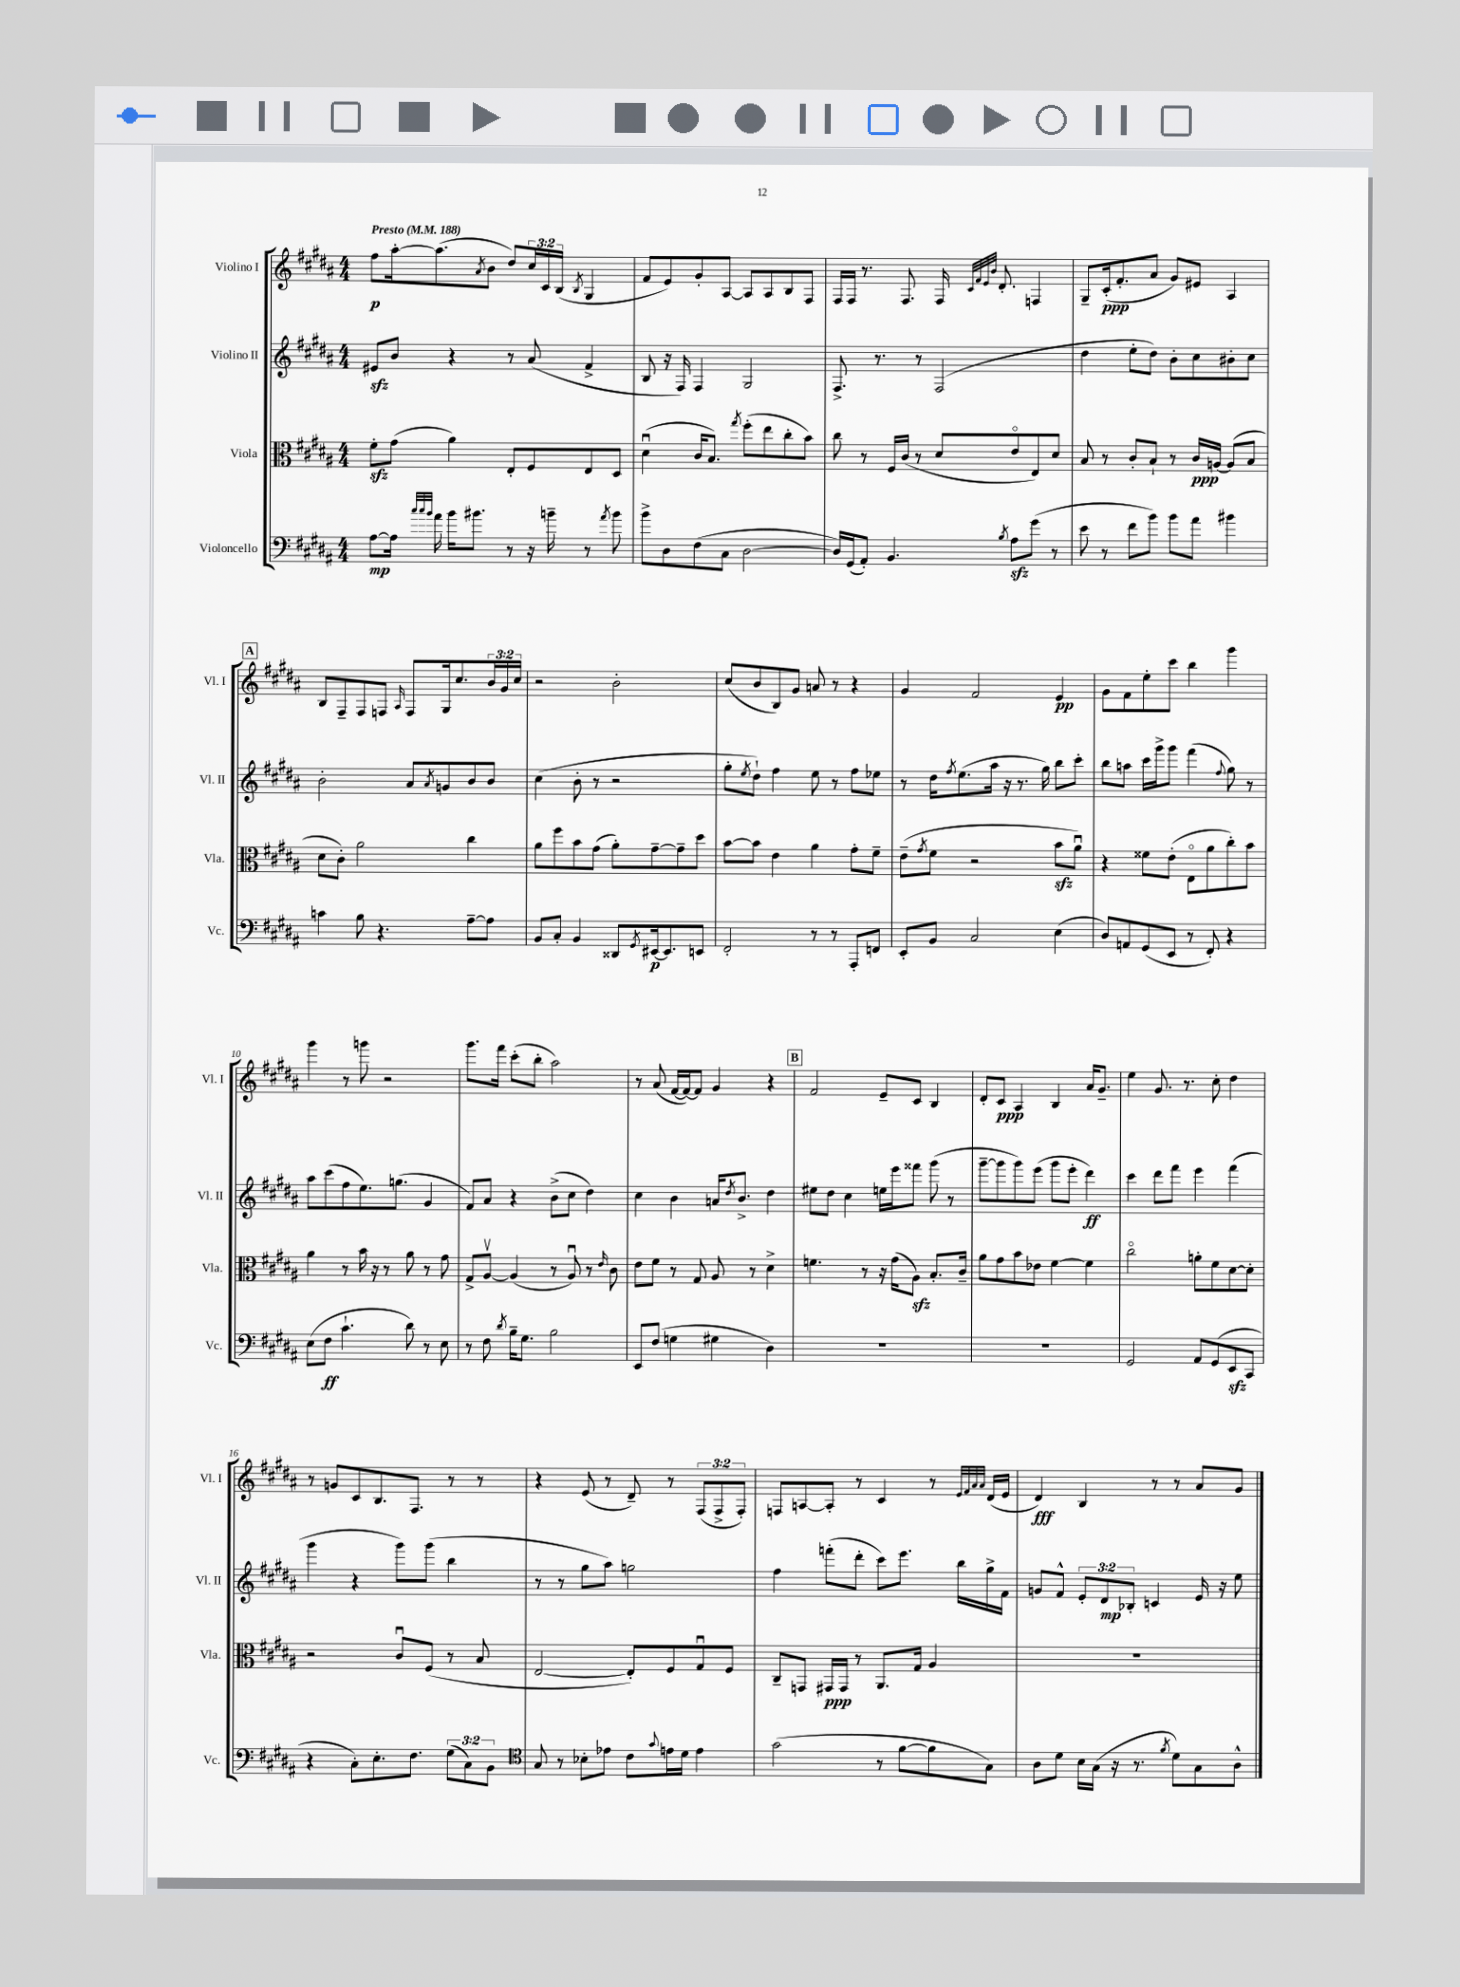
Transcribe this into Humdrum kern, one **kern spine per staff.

**kern	**dynam	**kern	**dynam	**kern	**dynam	**kern	**dynam
*part4	*part4	*part3	*part3	*part2	*part2	*part1	*part1
*staff4	*staff4	*staff3	*staff3	*staff2	*staff2	*staff1	*staff1
*I"Violoncello	*	*I"Viola	*	*I"Violino II	*	*I"Violino I	*
*I'Vc.	*	*I'Vla.	*	*I'Vl. II	*	*I'Vl. I	*
*clefF4	*	*clefC3	*	*clefG2	*	*clefG2	*
*k[f#c#g#d#a#]	*	*k[f#c#g#d#a#]	*	*k[f#c#g#d#a#]	*	*k[f#c#g#d#a#]	*
*M4/4	*	*M4/4	*	*M4/4	*	*M4/4	*
*MM188	*	*MM188	*	*MM188	*	*MM188	*
=1	=1	=1	=1	=1	=1	=1	=1
!	!	!	!	!	!	!LO:TX:a:B:t=Presto	!
[8A#\L	mp	8f#zz'\L	.	8e#Xzz/L	.	8ff#\L	p
16A#\Jk]	.	(8g#\J	.	8b/J	.	[16aa#'\k	.
32qqcc#/LLL	.	.	.	.	.	.	.
32qqcc#/	.	.	.	.	.	.	.
32qqb/JJJ	.	.	.	.	.	.	.
16a#\	.	.	.	.	.	(8.aa#\]	.
16b\KL	.	4a#\)	.	4r	.	.	.
8.b#X\J	.	.	.	.	.	.	.
.	.	.	.	.	.	8qa#/	.
.	.	.	.	.	.	8b\J	.
8r	.	8E'/L	.	8r	.	8dd#/L)	.
16r	.	8F#/	.	(8a#/	.	24cc#/L	.
.	.	.	.	.	.	24c#/	.
16bn~\	.	.	.	.	.	.	.
.	.	.	.	.	.	(24B/JJ	.
.	.	.	.	.	.	8qB/	.
8r	.	8E/	.	4f#^/	.	4G#/	.
8qa#/	.	.	.	.	.	.	.
8b\	.	8D#/J	.	.	.	.	.
=2	=2	=2	=2	=2	=2	=2	=2
8b^\L	.	(4d#u\	.	8B/	.	8f#/L	.
8D#\	.	.	.	16r	.	8e/)	.
.	.	.	.	16F#/)	.	.	.
(8F#\	.	16c#/KL	.	4F#/	.	8g#'/	.
.	.	8.B/J)	.	.	.	.	.
8C#\J	.	.	.	.	.	[8A#/J	.
.	.	8qgg#/	.	.	.	.	.
[2D#\	.	(8ff#'\L	.	2G#/	.	8A#/L]	.
.	.	8ee\	.	.	.	8A#/	.
.	.	8cc#'\	.	.	.	8B/	.
.	.	8b\J)	.	.	.	8F#/J	.
=3	=3	=3	=3	=3	=3	=3	=3
16D#/LL])	.	8cc#\	.	8.F#^/	.	16F#/LL	.
(16GG#/J	.	.	.	.	.	16F#/JJ	.
8AA#'/J)	.	8r	.	.	.	8.r	.
.	.	.	.	8.r	.	.	.
4.BB/	.	16F#/LL	.	.	.	.	.
.	.	(16c#/JJ	.	.	.	8.F#/	.
.	.	8r	.	8r	.	.	.
.	.	8d#/L	.	(2F#/	.	16F#/	.
.	.	.	.	.	.	32qqc#/LLL	.
.	.	.	.	.	.	32qqf#/	.
.	.	.	.	.	.	32qqe/	.
.	.	.	.	.	.	32qqb/JJJ	.
.	.	.	.	.	.	8.d#'/	.
8qB/	.	.	.	.	.	.	.
8A#zz\L	.	8e/	.	.	.	.	.
(8g#\J	.	8E/)	.	.	.	4Fn/	.
8r	.	8d#/J	.	.	.	.	.
=4	=4	=4	=4	=4	=4	=4	=4
8e\	.	8B/	.	4dd#\	.	8G#~/L	.
8r	.	8r	.	.	.	(16c#'/k	ppp
.	.	.	.	.	.	8.f#'/	.
8f#\L	.	8c#'/L	.	8ee'\L	.	.	.
8b\J)	.	8B`/J	.	8dd#\J)	.	8a#/J	.
8b\L	.	8r	.	8b'\L	.	8g#/L)	.
8a#\J	.	16c#/LL	ppp	8cc#\	.	8e#X/J	.
.	.	[16An/JJ	.	.	.	.	.
4b#X\	.	(8A/L]	.	8b#X'\	.	4A#/	.
.	.	8B/J	.	8cc#\J	.	.	.
!!LO:LB:g=z
!!LO:REH:place=s1:t=A
=5	=5	=5	=5	=5	=5	=5	=5
4cn\	.	8d#\L	.	2b'\	.	8B/L	.
.	.	8c#'\J)	.	.	.	8F#~/	.
8B\	.	2a#\	.	.	.	8F#/	.
4.r	.	.	.	.	.	8Fn/J	.
.	.	.	.	.	.	16qqA#/	.
.	.	.	.	8a#/L	.	8F/L	.
.	.	.	.	8qa#/	.	.	.
.	.	.	.	8gn/	.	16G#/k	.
.	.	.	.	.	.	8.cc#/	.
[8A#~\L	.	4cc#\	.	8b/	.	.	.
8A#\J]	.	.	.	8b/J	.	24b/L	.
.	.	.	.	.	.	24g#/	.
.	.	.	.	.	.	24cc#/JJ	.
=6	=6	=6	=6	=6	=6	=6	=6
8BB/L	.	8a#\L	.	(4cc#\	.	2r	.
8C#'/J	.	8ff#\	.	.	.	.	.
4BB/	.	8b\	.	8b'\	.	.	.
.	.	(8g#\J	.	8r	.	.	.
8DD##X/L	.	8a#'\L)	.	2r	.	2b'\	.
8qGG#/	.	.	.	.	.	.	.
[16EE#X/k	p	[8g#~\	.	.	.	.	.
8.EE#/]	.	.	.	.	.	.	.
.	.	8g#~\]	.	.	.	.	.
8EEn/J	.	8dd#\J	.	.	.	.	.
=7	=7	=7	=7	=7	=7	=7	=7
2FF#'/	.	[8b\L	.	8gg#'\L	.	(8cc#/L	.
.	.	.	.	8qee/	.	.	.
.	.	8b\J]	.	8dd#`\J)	.	8b/	.
.	.	4e\	.	4ff#\	.	8B/)	.
.	.	.	.	.	.	8g#/J	.
8r	.	4a#\	.	8ee\	.	8an/	.
8r	.	.	.	8r	.	8r	.
8AAA#'/L	.	8g#'\L	.	8ff#\L	.	4r	.
8FFn/J	.	8f#~\J	.	8ee-X\J	.	.	.
=8	=8	=8	=8	=8	=8	=8	=8
8EE'/L	.	(8e~\L	.	8r	.	4g#/	.
.	.	8qg#/	.	.	.	.	.
8BB/J	.	8f#\J	.	16dd#\KL	.	.	.
.	.	.	.	8qff#/	.	.	.
.	.	.	.	(8.ee\	.	.	.
2C#/	.	2r	.	.	.	2f#/	.
.	.	.	.	16aa#\Jk	.	.	.
.	.	.	.	16r	.	.	.
.	.	.	.	8.r	.	.	.
.	.	.	.	16gg#\)	.	.	.
(4E\	.	8bzz\L	.	8bb\L	.	4e/	pp
.	.	8a#u\J)	.	8ccc#'\J	.	.	.
=9	=9	=9	=9	=9	=9	=9	=9
8D#/L)	.	4r	.	8bb\L	.	8g#\L	.
8AAn/	.	.	.	8aan\J	.	8f#\	.
(8GG#/	.	8f##X\L	.	16ccc#\LL	.	8ee'\	.
.	.	.	.	16ggg#^\J	.	.	.
8EE/J	.	(8e'\J	.	8ggg#\J	.	8ccc#\J	.
8r	.	8E\L	.	(4fff#\	.	4bb\	.
8FF#'/)	.	8a#\	.	.	.	.	.
.	.	.	.	8qqff#/	.	.	.
4r	.	8cc#'\)	.	8gg#\)	.	4ggg#\	.
.	.	8b\J	.	8r	.	.	.
!!LO:LB:g=z
=10	=10	=10	=10	=10	=10	=10	=10
(8E\L	.	4a#\	.	8aa#\L	.	4ggg#\	.
8F#\J	ff	.	.	(8ccc#\	.	.	.
4.c#`\	.	8r	.	8ff#\	.	8r	.
.	.	16b\	.	8.ee\)	.	8gggn\	.
.	.	16r	.	.	.	.	.
.	.	8r	.	.	.	2r	.
.	.	.	.	(8.ggn\J	.	.	.
8d#\)	.	8a#\	.	.	.	.	.
8r	.	8r	.	4g#/	.	.	.
8E\	.	8g#\	.	.	.	.	.
=11	=11	=11	=11	=11	=11	=11	=11
8r	.	8G#^/L	.	8f#/L)	.	8.ggg#\L	.
8F#\	.	[8A#v/J	.	8a#/J	.	.	.
.	.	.	.	.	.	16fff#\Jk	.
8qd#/	.	.	.	.	.	.	.
16B~\KL	.	(4A#/]	.	4r	.	(8ccc#'\L	.
8.G#\J	.	.	.	.	.	.	.
.	.	.	.	.	.	8bb'\J	.
2B\	.	8r	.	(8b^\L	.	2aa#\)	.
.	.	8A#u/)	.	8cc#\J	.	.	.
.	.	8r	.	4dd#\)	.	.	.
.	.	16qqe/	.	.	.	.	.
.	.	8c#\	.	.	.	.	.
=12	=12	=12	=12	=12	=12	=12	=12
8EE/L	.	8e\L	.	4cc#\	.	8r	.
(8F#/J	.	8f#\J	.	.	.	(8a#/	.
4Gn\	.	8r	.	4b\	.	[16f#/LL	.
.	.	.	.	.	.	16f#/J_)	.
.	.	8G#/	.	.	.	8f#/J]	.
4G#X\	.	8A#/	.	16an/KL	.	4g#/	.
.	.	.	.	8qdd#/	.	.	.
.	.	.	.	8.b^/J	.	.	.
.	.	8r	.	.	.	.	.
4D#\)	.	4d#^\	.	4dd#\	.	4r	.
!!LO:REH:place=s1:t=B
=13	=13	=13	=13	=13	=13	=13	=13
1r	.	4.fn\	.	8ee#X\L	.	2f#/	.
.	.	.	.	8dd#\J	.	.	.
.	.	.	.	4cc#\	.	.	.
.	.	8r	.	.	.	.	.
.	.	16r	.	16een\LL	.	8e~/L	.
.	.	(16g#\KL	.	16eee\J	.	.	.
.	.	8A#zz\J)	.	8fff##X\J	.	8c#/J	.
.	.	8.B'/L	.	(8ggg#\	.	4B/	.
.	.	.	.	8r	.	.	.
.	.	16c#~/Jk	.	.	.	.	.
=14	=14	=14	=14	=14	=14	=14	=14
1r	.	8a#\L	.	[8ggg#~\L	.	8d#'/L	.
.	.	8g#\	.	8ggg#\]	.	8c#/J	ppp
.	.	8b\	.	8ggg#\)	.	4A#/	.
.	.	8e-X\J	.	(8eee\J	.	.	.
.	.	[4f#\	.	8ggg#\L	.	4B/	.
.	.	.	.	8eee'\J	.	.	.
.	.	4f#\]	.	4ddd#\)	ff	16a#/KL	.
.	.	.	.	.	.	8.g#~/J	.
=15	=15	=15	=15	=15	=15	=15	=15
2GG#/	.	2cc#\	.	4ccc#\	.	4ee\	.
.	.	.	.	8ddd#\L	.	8.g#/	.
.	.	.	.	8fff#\J	.	.	.
.	.	.	.	.	.	8.r	.
8AA#/L	.	8an'\L	.	4eee\	.	.	.
(8GG#/	.	8f#\	.	.	.	8cc#'\	.
8EEzz/	.	[8d#\	.	(4fff#\	.	4dd#\	.
8CC#/J	.	8d#'\J]	.	.	.	.	.
!!LO:LB:g=z
=16	=16	=16	=16	=16	=16	=16	=16
4r	.	2r	.	4ggg#\	.	8r	.
.	.	.	.	.	.	8gn/L	.
8C#'\L)	.	.	.	4r	.	8c#/	.
8.E'\	.	.	.	.	.	8.B/	.
.	.	8c#u/L	.	8ggg#\L)	.	.	.
8.F#\J	.	.	.	.	.	8.F#/J	.
.	.	(8F#/J	.	(8ggg#\J	.	.	.
(12G#\L	.	8r	.	4bb\	.	8r	.
12C#\)	.	.	.	.	.	.	.
.	.	8B/	.	.	.	8r	.
12BB\J	.	.	.	.	.	.	.
=17	=17	=17	=17	=17	=17	=17	=17
*clefC4	*	*	*	*	*	*	*
8G#/	.	[2E/	.	8r	.	4r	.
8r	.	.	.	8r	.	.	.
8B-X'\L	.	.	.	8gg#\L	.	(8e/	.
8e-X\J	.	.	.	8aa#\J)	.	8r	.
8c#\L	.	8E'/L])	.	2ggn\	.	8d#~/)	.
8qqg#/	.	.	.	.	.	.	.
16en\L	.	8F#/	.	.	.	8r	.
16d#\JJ	.	.	.	.	.	.	.
4e\	.	8G#u/	.	.	.	(12F#/L	.
.	.	.	.	.	.	12F#^/	.
.	.	8F#/J	.	.	.	.	.
.	.	.	.	.	.	12F#'/J)	.
=18	=18	=18	=18	=18	=18	=18	=18
(2g#\	.	8C#~/L	.	4ff#\	.	8Fn/L	.
.	.	8GGn/J	.	.	.	[8An/	.
.	.	16GG#X/LL	ppp	(8fffn'\L	.	8A'/J]	.
.	.	16GG#/JJ	.	.	.	.	.
.	.	8r	.	8ddd#'\J	.	8r	.
8r	.	8.AA#/L	.	8ccc#\L)	.	4c#/	.
[8f#\L	.	.	.	8.eee\J	.	.	.
.	.	16G#/Jk	.	.	.	.	.
8f#\]	.	4A#/	.	.	.	8r	.
.	.	.	.	16bb\LL	.	.	.
.	.	.	.	.	.	32qqe/LLL	.
.	.	.	.	.	.	32qqf#/	.
.	.	.	.	.	.	32qqa#/	.
.	.	.	.	.	.	32qqa#/JJJ	.
8G#\J)	.	.	.	16gg#^\	.	(16d#/LL	.
.	.	.	.	16f#\JJ	.	16e/JJ	.
=19	=19	=19	=19	=19	=19	=19	=19
8A#\L	.	1r	.	8gn/L	.	4d#/)	fff
8d#\J	.	.	.	8f#^^/J	.	.	.
16B\LL	.	.	.	12e'/L	.	4B/	.
(16G#\JJ	.	.	.	.	.	.	.
.	.	.	.	12d#/	mp	.	.
16r	.	.	.	.	.	.	.
.	.	.	.	12B-X'/J	.	.	.
8.r	.	.	.	.	.	.	.
.	.	.	.	4cn/	.	8r	.
8qf#/	.	.	.	.	.	.	.
8d#\L)	.	.	.	.	.	8r	.
8G#\	.	.	.	16e/	.	8a#/L	.
.	.	.	.	16r	.	.	.
8A#^^\J	.	.	.	8ee\	.	8g#/J	.
==	==	==	==	==	==	==	==
*-	*-	*-	*-	*-	*-	*-	*-
